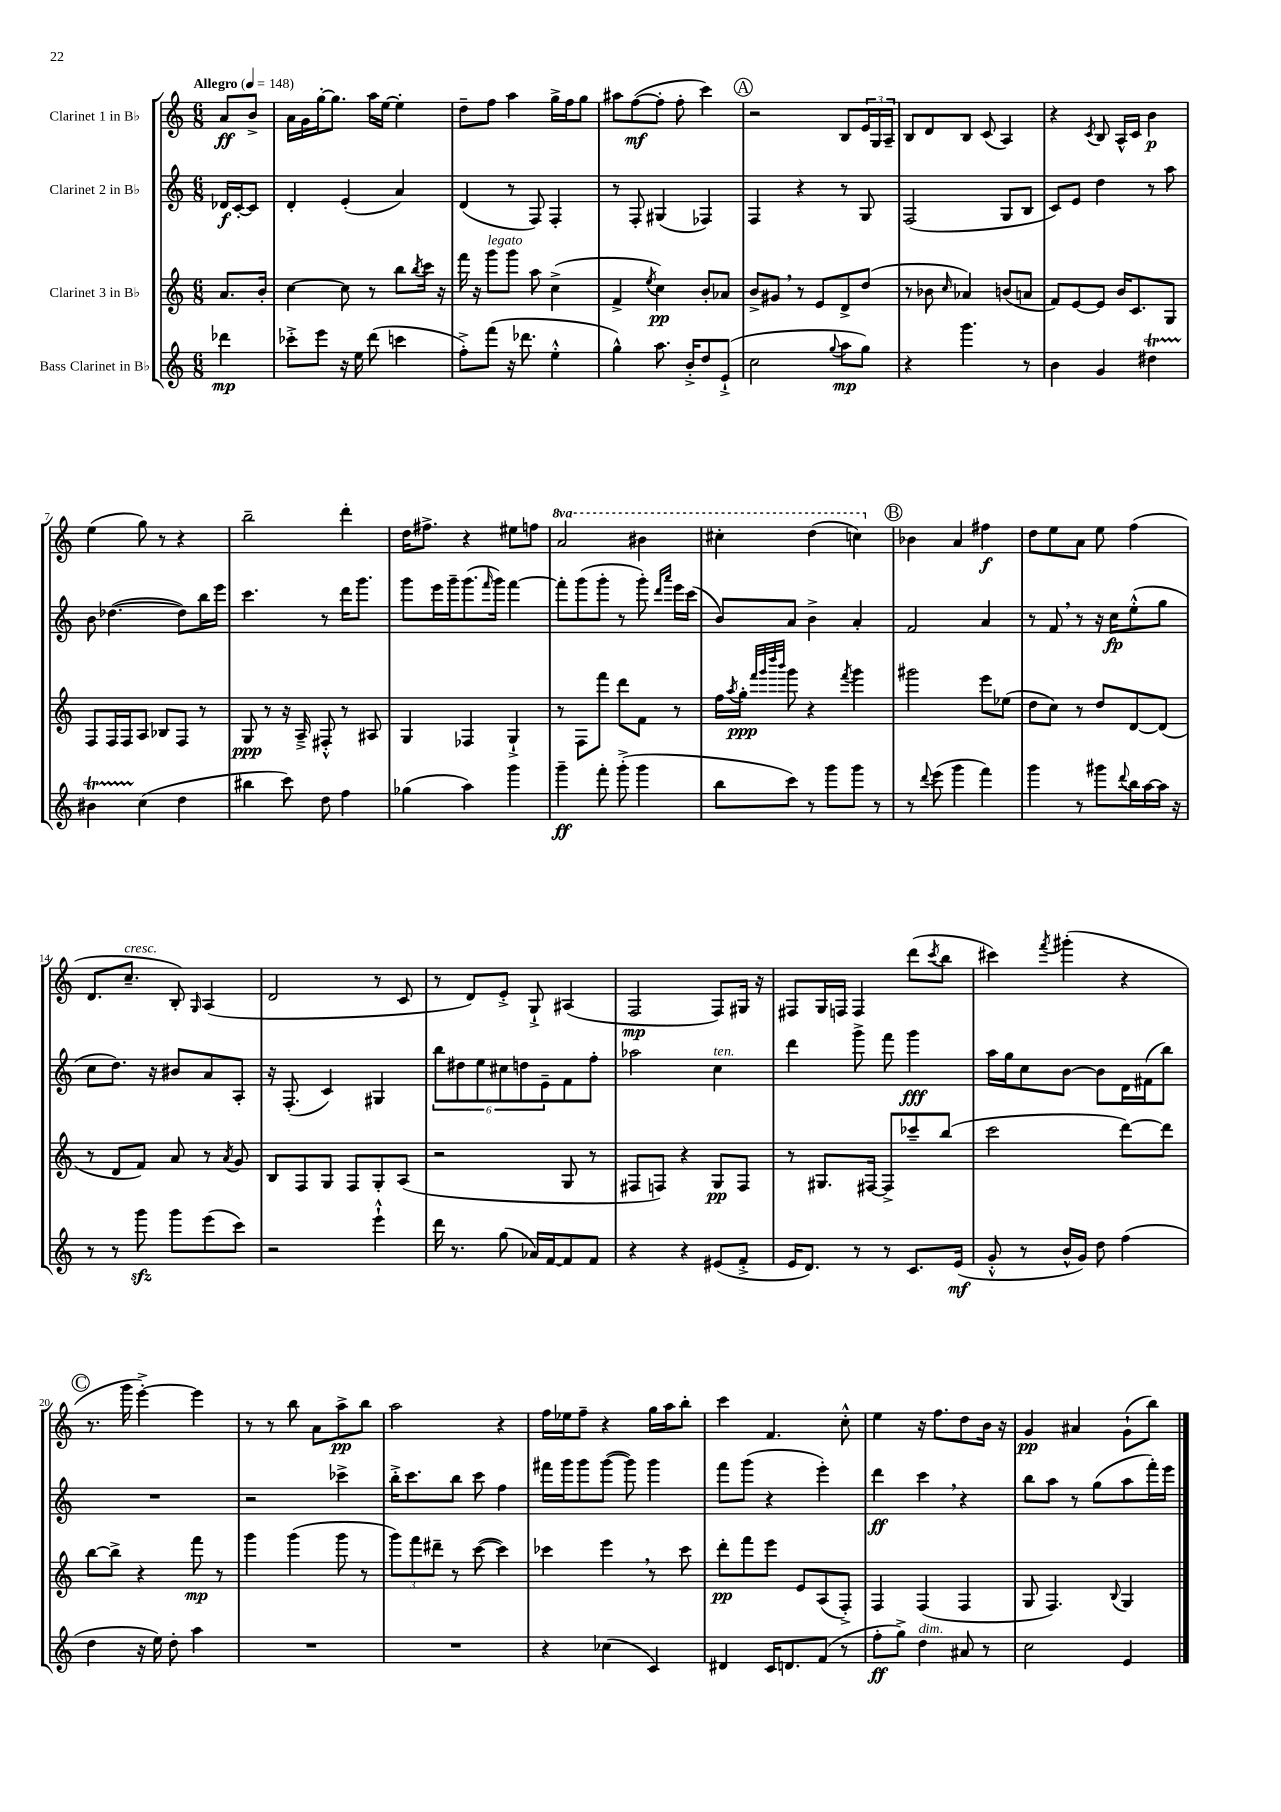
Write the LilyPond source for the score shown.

<<
\new StaffGroup <<
\new Staff = "s0" \with { instrumentName = "Clarinet 1 in Bb" } {
    \clef treble \key c \major \numericTimeSignature \time 6/8 \set Staff.ottavationMarkups = #ottavation-simple-ordinals \partial 4 \tempo "Allegro" 4 = 148
    a'8\ff b'8-> |
    a'16 g'16 g''16~-. g''8. a''16 e''16~ e''4-. |
    d''8-- f''8 a''4 g''16-> f''16 g''8 |
    ais''8 f''8~\mf( f''8-. f''8-. c'''4) |
    \mark \markup { \circle "A" } r2 b8 \tuplet 3/2 { e'16 g16 a16-- } |
    b8 d'8 b8 c'8( a4) |
    r4 \acciaccatura { c'8 } b8 a16-^ c'16 b'4\p |
    e''4( g''8) r8 r4 |
    b''2-- d'''4-. |
    d''16 fis''8.-> r4 eis''8 f''8 |
    \ottava #1 a''2 bis''4 |
    cis'''4-. d'''4( c'''4) \ottava #0 |
    \mark \markup { \circle "B" } bes'4 a'4 fis''4\f |
    d''8 e''8 a'8 e''8 f''4( |
    d'8. c''8.--^\markup { \italic "cresc." } b8-.) \grace { g16 } a4( |
    d'2 r8 c'8 |
    r8 d'8) e'8-.-> g8-!-> ais4( |
    f2\mp f8) gis16 r16 |
    fis8 g16 f16 f4 d'''8( \acciaccatura { c'''8 } b''8 |
    cis'''4) \acciaccatura { f'''8 } gis'''4-.( r4 |
    \mark \markup { \circle "C" } r8. g'''16 e'''4~-.->) e'''4 |
    r8 r8 b''8 a'8 a''8->\pp b''8 |
    a''2 r4 |
    f''16 ees''16 f''8-- r4 g''16 a''16 b''8-. |
    c'''4 f'4. c''8-.-^ |
    e''4 r16 f''8. d''8 b'16 r16 |
    g'4\pp ais'4 g'8-!( b''8) \bar "|." |
}
\new Staff = "s1" \with { instrumentName = "Clarinet 2 in Bb" } {
    \clef treble \key c \major \numericTimeSignature \time 6/8 \partial 4
    des'16\f c'16~-. c'8 |
    d'4-. e'4-.( a'4) |
    d'4( r8 f8) f4-. |
    r8 f8-. gis4( fes4) |
    \mark \markup { \circle "A" } f4 r4 r8 g8 |
    f2( g8 b8 |
    c'8) e'8 d''4 r8 a''8 |
    b'8 des''4.~( des''8) b''16 e'''16 |
    c'''4. r8 d'''16 g'''8. |
    g'''8 e'''16 g'''16-- g'''8.( \grace { f'''16 } g'''16) f'''4~ |
    f'''8-. g'''8( g'''8-. r8 g'''8-.) \grace { d'''16 a'''16 } e'''16 c'''16( |
    b'8) a'8 b'4-> a'4-. |
    \mark \markup { \circle "B" } f'2 a'4 |
    r8 f'8 \breathe r8 r16 c''16\fp e''8-.-^( g''8 |
    c''8 d''8.) r16 bis'8 a'8 a8-. |
    r16 f8.-.( c'4) gis4 |
    \tuplet 6/4 { b''8 dis''8 e''8 cis''8 d''8 e'8-- } f'8 f''8-. |
    aes''2 c''4^\markup { \italic "ten." } |
    d'''4 g'''8-> f'''8 g'''4\fff |
    a''16 g''16 c''8 b'8~ b'8 d'16 fis'16( b''8) |
    \mark \markup { \circle "C" } R2. |
    r2 ces'''4-> |
    b''16-.-> c'''8. b''8 c'''8 f''4 |
    fis'''16 g'''16 g'''8 g'''8~( g'''8) g'''4 |
    f'''8 g'''8( r4 e'''4-.) |
    d'''4\ff c'''4 \breathe r4 |
    b''8 a''8 r8 g''8( a''8 f'''16-.) e'''16 \bar "|." |
}
\new Staff = "s2" \with { instrumentName = "Clarinet 3 in Bb" } {
    \clef treble \key c \major \numericTimeSignature \time 6/8 \partial 4
    a'8. b'16-. |
    c''4~ c''8 r8 b''8 \acciaccatura { b''8 } c'''16 r16 |
    f'''16 r16 g'''8^\markup { \italic "legato" } g'''8 a''8 c''4->( |
    f'4-> \acciaccatura { e''8 } c''4\pp) b'8-. aes'8 |
    \mark \markup { \circle "A" } b'8-> gis'8 \breathe r8 e'8 d'8-> d''8( |
    r8 bes'8 \grace { c''16 } aes'4) b'8( a'8 |
    f'8) e'8~ e'8 b'16 c'8. g8 |
    f8 f16 f16 a8 bes8 f8 r8 |
    g8\ppp r8 r16 a16---> fis8-.-^ r8 ais8 |
    g4 fes4 g4-!-> |
    r8 f8 f'''8 d'''8 f'8 r8 |
    f''16 \acciaccatura { a''8 } g''16-.\ppp \grace { f'''32 g'''32 d''''32 b'''32 } g'''8 r4 \acciaccatura { f'''8 } g'''4 |
    \mark \markup { \circle "B" } gis'''2 e'''8 ees''8( |
    d''8 c''8) r8 d''8 d'8~ d'8( |
    r8 d'8 f'8) a'8 r8 \acciaccatura { a'8 } g'8 |
    b8 f8 g8 f8 g8-. a8( |
    r2 g8 r8 |
    fis8 f8) r4 g8\pp f8 |
    r8 gis8. fis16~ fis8-> ces'''8-- b''8( |
    c'''2 d'''8~) d'''8 |
    \mark \markup { \circle "C" } b''8~ b''8-> r4 f'''8\mp r8 |
    g'''4 g'''4( g'''8 r8 |
    \tuplet 3/2 { g'''8) f'''8 dis'''8-- } r8 c'''8~( c'''4) |
    ces'''4 e'''4 \breathe r8 ces'''8 |
    d'''8-.\pp f'''8 e'''8 e'8 a8( f8-.->) |
    f4 f4( f4 |
    g8 f4.) \appoggiatura { b8 } g4 \bar "|." |
}
\new Staff = "s3" \with { instrumentName = "Bass Clarinet in Bb" } {
    \clef treble \key c \major \numericTimeSignature \time 6/8 \partial 4
    des'''4\mp |
    ces'''8-.-> e'''8 r16 e''16 d'''8( c'''4 |
    f''8-.->) f'''8( r16 des'''8. e''4-.-^ |
    g''4-^) a''8. b'16-.-> d''8 e'8-!->( |
    \mark \markup { \circle "A" } c''2 \appoggiatura { g''8 } a''8\mp g''8) |
    r4 g'''4. r8 |
    b'4 g'4 dis''4\startTrillSpan |
    bis'4 c''4\stopTrillSpan( d''4 |
    bis''4 c'''8) d''8 f''4 |
    ges''4( a''4) g'''4 |
    g'''4--\ff f'''8-. g'''8-.->( g'''4 |
    b''8 c'''8) r8 g'''8 g'''8 r8 |
    \mark \markup { \circle "B" } r8 \appoggiatura { d'''8 } e'''8( g'''4 f'''4) |
    g'''4 r8 gis'''8 \appoggiatura { d'''8 } b''16 a''16~ a''16 r16 |
    r8 r8 g'''8\sfz g'''8 e'''8( c'''8) |
    r2 e'''4-!-^ |
    d'''16 r8. g''8( aes'16) f'16~ f'8 f'8 |
    r4 r4 eis'8( f'8-.-> |
    e'16 d'8.) r8 r8 c'8. e'16\mf( |
    g'8-.-^ r8 b'16-^ g'16) d''8 f''4( |
    \mark \markup { \circle "C" } d''4 r16 e''16) d''8-. a''4 |
    R2. |
    R2. |
    r4 ces''4( c'4) |
    dis'4 c'16 d'8. f'8( r8 |
    f''8-.\ff g''8->) d''4^\markup { \italic "dim." } ais'8 r8 |
    c''2 e'4 \bar "|." |
}
>>
>>
